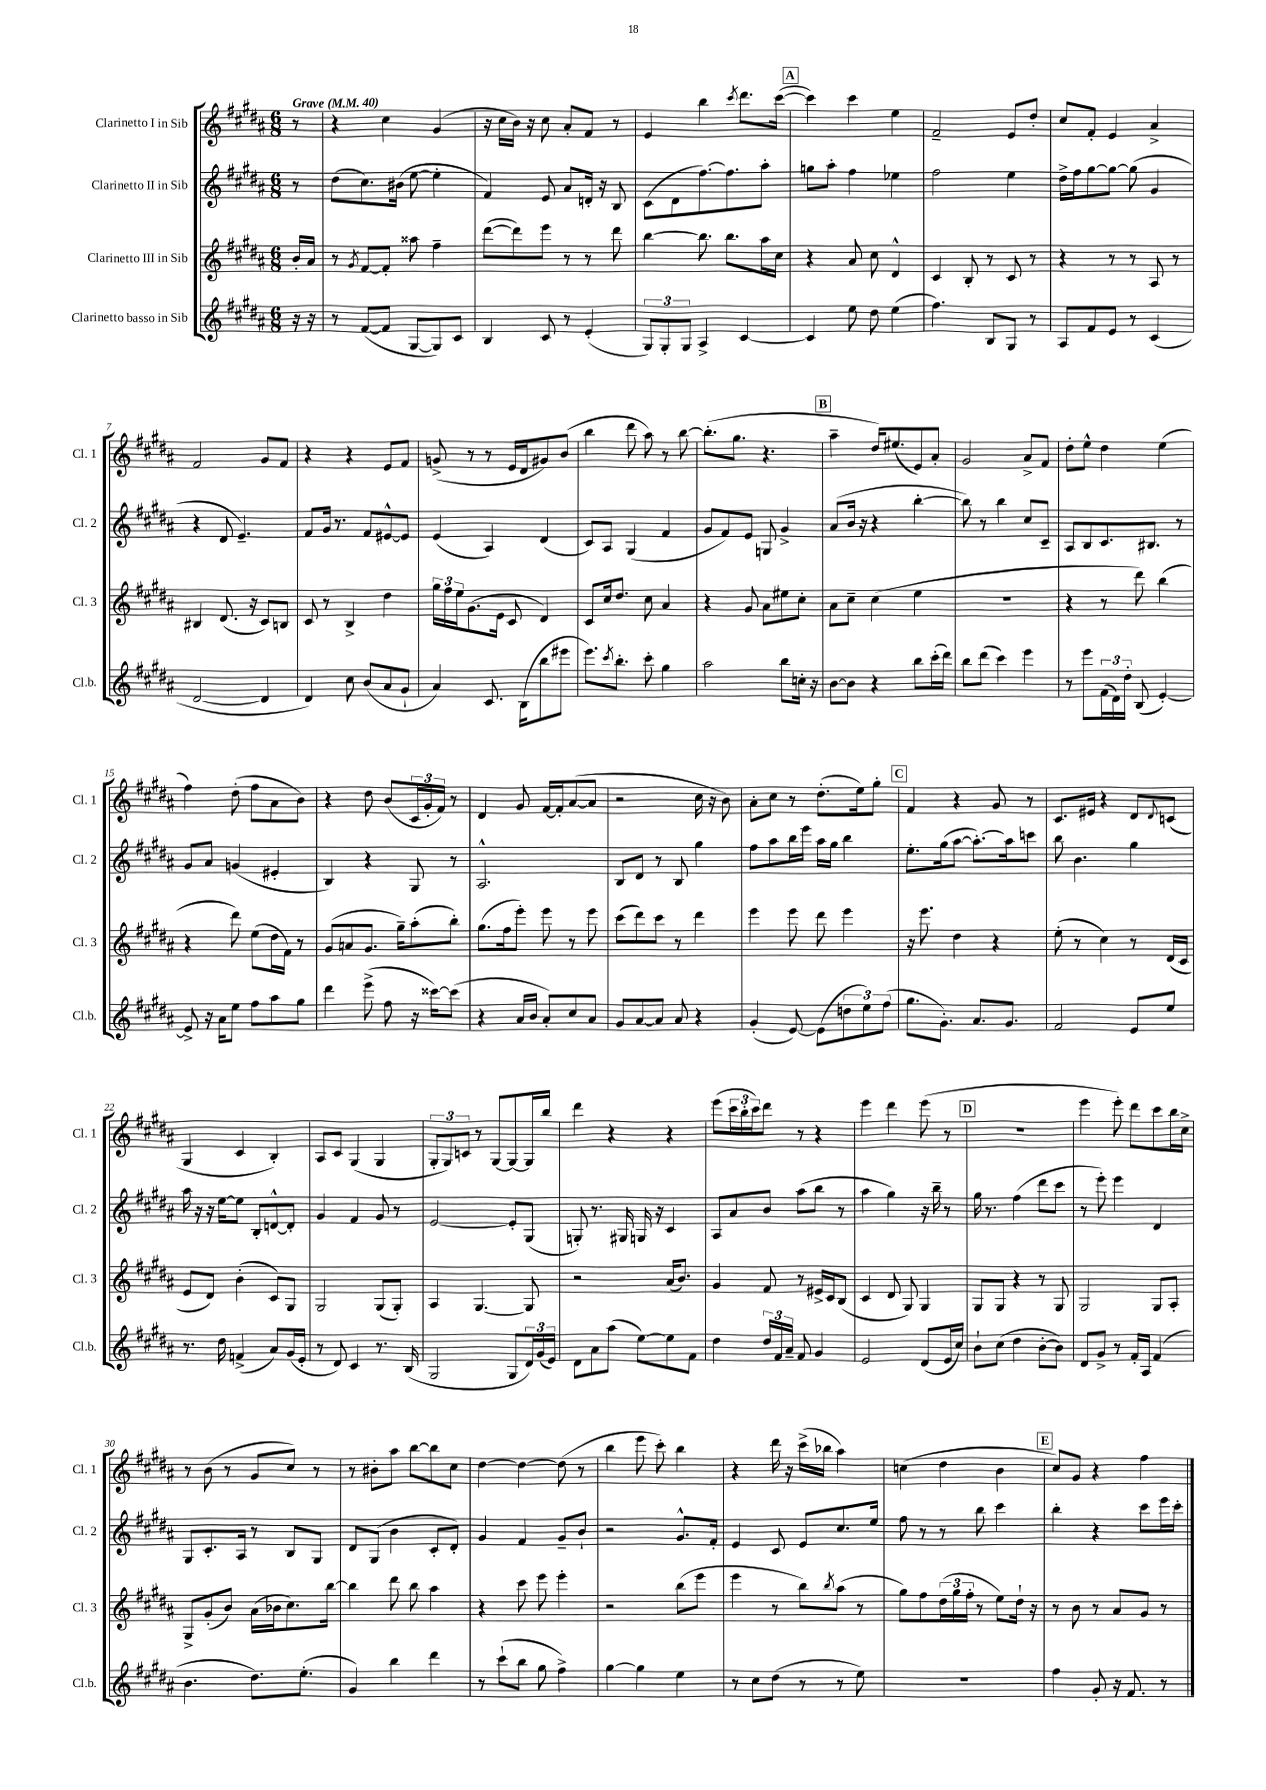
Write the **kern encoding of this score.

**kern	**kern	**kern	**kern
*part4	*part3	*part2	*part1
*staff4	*staff3	*staff2	*staff1
*I"Clarinetto basso in Sib	*I"Clarinetto III in Sib	*I"Clarinetto II in Sib	*I"Clarinetto I in Sib
*I'Cl.b.	*I'Cl. 3	*I'Cl. 2	*I'Cl. 1
*clefG2	*clefG2	*clefG2	*clefG2
*k[f#c#g#d#a#]	*k[f#c#g#d#a#]	*k[f#c#g#d#a#]	*k[f#c#g#d#a#]
*M6/8	*M6/8	*M6/8	*M6/8
*MM40	*MM40	*MM40	*MM40
=	=	=	=
!	!	!	!LO:TX:a:B:t=Grave
16r	16b'/LL	8r	8r
16r	16a#/JJ	.	.
=1	=1	=1	=1
8r	8r	(8dd#\L	4r
.	8qg#/	.	.
([8f#/L	[8f#/L	8.cc#\)	.
8f#/J]	8f#'/J]	.	4cc#\
.	.	(16b#X\Jk	.
[8G#/L	8aa##X\	[8ee\	.
8G#/])	4ff#~\	4ee'\]	(4g#/
8c#/J	.	.	.
=2	=2	=2	=2
4B/	([8ddd#\L	4f#/)	16r
.	.	.	16cc#\LL
.	8ddd#\])	.	16b\JJ)
.	.	.	16r
8c#/	8eee\J	8e/	8cc#\
8r	8r	8a#/L	8a#'/L
(4e'/	8r	16dn'/Jk	8f#/J
.	.	16r	.
.	8ddd#\	8B/	8r
=3	=3	=3	=3
12G#/L)	[4bb\	(8c#\L	4e/
12G#'/	.	.	.
.	.	8d#\	.
12G#/J	.	.	.
4A#^/	8.bb\]	[8.ff#\)	4bb\
.	8.bb\L	8.ff#\]	.
.	.	.	8qccc#/
[4c#/	.	.	8.ddd#\L
.	16aa#\L	8aa#'\J	.
.	16cc#\JJ	.	([16ccc#\Jk
!!LO:REH:place=s1:t=A
=4	=4	=4	=4
4c#/]	4r	8ggn\L	4ccc#\])
.	.	8aa#'\J	.
8ee\	8a#/	4ff#\	4ccc#\
8dd#\	8cc#\	.	.
(4ee\	4d#^^/	4ee-X\	4ee\
=5	=5	=5	=5
4.ff#\)	4c#/	2ff#\	2f#~/
.	8B'/	.	.
8B/L	8r	.	.
8G#/J	8c#/	4ee\	8e/L
8r	8r	.	8dd#'/J
=6	=6	=6	=6
8A#/L	4r	16dd#^\LL	8cc#/L
.	.	16ff#\J	.
8f#/	.	[8gg#\	8f#'/J
8e/J	8r	8gg#\J_	4e/
8r	8r	(8gg#\]	.
(4c#/	8A#/	4g#/	4a#^/
.	8r	.	.
!!LO:LB:g=z
=7	=7	=7	=7
[2d#/	4B#X/	4r	2f#/
.	(8.d#/	8d#/	.
.	.	4.e~/)	.
.	16r	.	.
4d#/]	8c#/L)	.	8g#/L
.	8Bn/J	.	8f#/J
=8	=8	=8	=8
4d#/)	8c#/	8f#/L	4r
.	8r	16g#/Jk	.
.	.	8.r	.
8cc#\	4B^/	.	4r
(8b/L	.	8f#/L	.
8a#/	4dd#\	[8e#X^^/	8e/L
8g#`/J	.	8e#/J]	8f#/J
=9	=9	=9	=9
4a#/)	24gg#\LL	(4e/	(8gn^/
.	24ff#\	.	.
.	24ee\J	.	.
.	(8.g#\	.	8r
8.c#/	.	4A#/)	8r
.	16e\Jk	.	.
.	8c#/	.	16e/LL
(16B\KL	.	.	16d#/J
8bb\	4d#/)	(4d#/	8g#X/)
8eee#X\J	.	.	(8b/J
=10	=10	=10	=10
8.eee\L)	8c#/L	8c#/L)	4bb\
.	16cc#/k	8A#/J	.
8qccc#/	.	.	.
8.bb'\J	8.dd#/J	.	.
.	.	(4G#/	8ddd#\
8ccc#'\	8cc#\	.	8aa#\)
4gg#\	4a#/	4f#/	8r
.	.	.	[8bb\
=11	=11	=11	=11
2aa#\	4r	8g#/L	(8.bb'\L]
.	.	8f#/)	.
.	.	.	8.gg#\J
.	8g#/	8e/J	.
.	8a#\L	8Gn/	4.r
8bb\L	8ee#X\	4g#^/	.
16ccn'\Jk	8cc#'\J	.	.
16r	.	.	.
!!LO:REH:place=s1:t=B
=12	=12	=12	=12
[8b\L	8a#\L	(8a#/L	4aa#~\
8b\J]	8cc#~\J	16b/Jk	.
.	.	16r	.
4r	(4cc#\	4r	16dd#/KL)
.	.	.	(8.ee#X/
8bb\L	4ee\	[4bb'\	8e/)
(16ccc#'\L	.	.	8a#'/J
16ddd#\JJ)	.	.	.
=13	=13	=13	=13
8bb\L	2.r	8bb\])	2g#/
(8ddd#\J	.	8r	.
4ccc#\)	.	4bb\	.
4eee\	.	8cc#/L	8a#^/L
.	.	8c#~/J	8f#/J
=14	=14	=14	=14
8r	4r	8A#/L	8dd#'\L
8eee\L	.	8B/	8ee^^\J
(24f#\L	8r	8.c#/	4dd#\
24d#\)	.	.	.
24dd#'\JJ	.	.	.
(8B/	8ddd#\)	.	.
.	.	8.B#X/J	.
[4e'/)	(4bb\	.	(4ee\
.	.	8r	.
!!LO:LB:g=z
=15	=15	=15	=15
8e^/]	4r	8g#/L	4ff#\)
16r	.	8a#/J	.
16a#\KL	.	.	.
8ee\J	8ddd#\)	(4gn/	(8dd#'\
8ff#\L	(8ee\L	.	8ff#\L
8aa#\	16dd#\L	4e#X'/	8a#\
.	16f#\JJ)	.	.
8gg#\J	8r	.	8b\J)
=16	=16	=16	=16
4ddd#\	(8g#/L	4B/)	4r
.	8an/	.	.
(8eee^\	8.g#/J	4r	8dd#\
8ff#\	.	.	(8b/L
.	16gg#~\KL)	.	.
16r	(8aa#'\	8G#/	24c#/L
.	.	.	24g#'/
[16ccc##X\KL)	.	.	.
.	.	.	24f#/JJ)
(8ccc##\J]	8bb'\J)	8r	8r
=17	=17	=17	=17
4r	(8.gg#\L	2.A#^^/	4d#/
.	16ff#\k	.	.
16a#/LL	8eee'\J)	.	8g#/
16b/JJ	.	.	.
8a#'/L)	8eee\	.	[16f#/LL
.	.	.	16f#'/J]
8cc#/	8r	.	([8a#/
8a#/J	8eee\	.	8a#/J]
=18	=18	=18	=18
8g#/L	(8ccc#\L	8B/L	2r
[8a#/	8ddd#\)	8d#/J	.
8a#/J]	8ccc#\J	8r	.
8a#/	8r	8B/	.
4r	4ddd#\	4gg#\	16cc#\
.	.	.	16r
.	.	.	8b\)
=19	=19	=19	=19
(4g#'/	4eee\	8ff#\L	8a#'\L
.	.	8aa#\	8cc#\J
[8e/)	8eee\	16bb\L	8r
.	.	16eee\JJ	.
(8e\L]	8ddd#\	16aa#\LL	(8.dd#'\L
.	.	16gg#\JJ	.
12ddn\	4eee\	4bb\	.
.	.	.	16ee\k)
12ee\)	.	.	.
.	.	.	8gg#'\J
(12ff#\J	.	.	.
!!LO:REH:place=s1:t=C
=20	=20	=20	=20
8.gg#\L	16r	8.ee'\L	4f#/
.	8.eee\	.	.
8.g#'\J)	.	(16gg#\k	.
.	4dd#\	[8aa#\J	4r
8.a#/L	.	8.aa#'\L_)	.
.	4r	.	8g#/
8.g#/J	.	16aa#\k]	.
.	.	8cccn\J	8r
=21	=21	=21	=21
2f#/	(8ee'\	8bb\	8.c#/L
.	8r	4.b\	.
.	.	.	16e#X/Jk
.	4cc#\)	.	4r
8e/L	8r	4gg#\	8d#/L
.	.	.	8qqd#/
8ee/J	(16d#/LL	.	(8cn/J
.	16c#/JJ	.	.
!!LO:LB:g=z
=22	=22	=22	=22
8.r	8e/L	16aa#\	4G#/
.	.	16r	.
.	8d#/J)	16r	.
16dd#\	.	[16ee\KL	.
(4fn^/	(4b'\	8ee\J]	4c#/
.	.	8B'/L	.
8a#/L)	8c#/L)	[8dn^^/	4B'/)
(16g#/L	8G#/J	8d'/J]	.
16e'/JJ	.	.	.
=23	=23	=23	=23
8r	2G#/	4g#/	8A#/L
8d#/)	.	.	8c#/J
4c#/	.	4f#/	(4G#/
8.r	(8G#/L	8g#/	4G#/
.	8G#'/J)	8r	.
(16B/	.	.	.
=24	=24	=24	=24
2G#/	4A#/	[2e/	12G#'/L
.	.	.	12G#/)
.	.	.	12cn/J
.	[4.G#/	.	8r
.	.	.	[8G#/L
8G#/L	.	8e'/L]	8G#/_
24d#/L)	8G#/]	(8G#/J	16G#/L]
(24g#/	.	.	.
.	.	.	16bb/JJ
24e/JJ)	.	.	.
=25	=25	=25	=25
8d#\L	2r	8Gn'/)	4ddd#\
8a#\	.	8.r	.
(8aa#\J	.	.	4r
.	.	16G#X/	.
[8ee\L)	.	16Gn/	.
.	.	16r	.
8ee\]	(16a#/KL	4c#/	4r
.	8.b/J)	.	.
8f#\J	.	.	.
=26	=26	=26	=26
4dd#\	4g#/	8A#/L	(8eee\L
.	.	8a#/	24ccc#\L
.	.	.	24bb'\
.	.	.	24ccc#\J)
24dd#/LL	8f#/	8b/J	8ddd#\J
24f#/	.	.	.
24a#~/JJ	.	.	.
8f#/	8r	(8aa#\L	8r
4g#/	16e#X^/LL	8bb\J	4r
.	16c#/J	.	.
.	(8B/J	8r	.
=27	=27	=27	=27
2e/	4c#/	4aa#\	4eee\
.	8d#/	4gg#\)	4ddd#\
.	8G#/)	.	.
(8d#/L	4G#/	16r	(8eee\
.	.	16bb~\	.
16e/L	.	8r	8r
16cc#/JJ)	.	.	.
!!LO:REH:place=s1:t=D
=28	=28	=28	=28
8b`\L	8G#/L	16gg#\	2.r
.	.	8.r	.
(8cc#\J	8G#/J	.	.
4dd#\	4r	(4ff#\	.
[8b'\L	8r	8ddd#\L	.
8b\J])	8G#/	8ccc#\J	.
=29	=29	=29	=29
8d#/L	2G#/	8r	4eee\
8g#^/J	.	8eee'\)	.
8r	.	4eee\	8eee'\)
16f#'/LL	.	.	8ddd#\L
16A#/JJ	.	.	.
(4f#/	8G#/L	4d#/	8ccc#\
.	8A#'/J	.	16bb\L
.	.	.	16cc#^\JJ
!!LO:LB:g=z
=30	=30	=30	=30
4.b\	8G#^/L	8G#/L	8r
.	(8g#'/	8.c#'/	(8b\
.	8b/J)	.	8r
.	.	16A#/Jk	.
8.dd#\L)	(16a#\LL	8r	8g#/L
.	16b-X\J	.	.
.	8.cc#\)	8B/L	8cc#/J)
(8.ee'\J	.	.	.
.	.	8G#/J	8r
.	[16bb\Jk	.	.
=31	=31	=31	=31
4g#/)	4bb\]	8d#/L	8r
.	.	(8G#/J	8b#X'\L
4bb\	8ddd#\	4b\	8aa#\J
.	8bb\	.	[8bb\L
4ddd#\	4aa#\	8c#'/L	8bb\]
.	.	8d#'/J)	8cc#\J
=32	=32	=32	=32
8r	4r	4g#/	[4dd#\
(8ccc#`\L	.	.	.
8bb\J	8ccc#\	4f#/	4dd#\_
8gg#\	8eee\	.	.
4ff#^\)	4eee'\	8g#~/L	(8dd#\]
.	.	8b`/J	8r
=33	=33	=33	=33
[4gg#\	2r	2r	4bb\
4gg#\]	.	.	8eee\
.	.	.	8ccc#'\)
4ee\	(8bb\L	8.g#^^/L	4bb\
.	8eee\J	.	.
.	.	16f#'/Jk	.
=34	=34	=34	=34
8r	4eee\	4e/	4r
8cc#\L	.	.	.
(8dd#\J	8r	8c#/	16ddd#\
.	.	.	16r
8r	8bb\L)	8e/L	(16ccc#^\LL
.	.	.	16bb-X\JJ
.	8qbb/	.	.
8r	(8aa#\J	8.cc#/	4aa#\)
8ee\)	8r	.	.
.	.	16ee/Jk	.
=35	=35	=35	=35
2.r	8gg#\L)	8ff#\	(4ccn\
.	8ff#\	8r	.
.	(24dd#\L	8r	4dd#\
.	24gg#\	.	.
.	24ff#'\JJ	.	.
.	8r	8bb\	.
.	8ee\L)	4ccc#\	4b\
.	16dd#`\Jk	.	.
.	16r	.	.
!!LO:REH:place=s1:t=E
=36	=36	=36	=36
4ff#\	8r	4bb'\	8cc#/L)
.	8b\	.	8g#/J
8g#'/	8r	4r	4r
16r	8a#/L	.	.
8.f#/	.	.	.
.	8g#/J	8ccc#\L	4ff#\
8r	8r	16eee\L	.
.	.	16ccc#'\JJ	.
==	==	==	==
*-	*-	*-	*-
